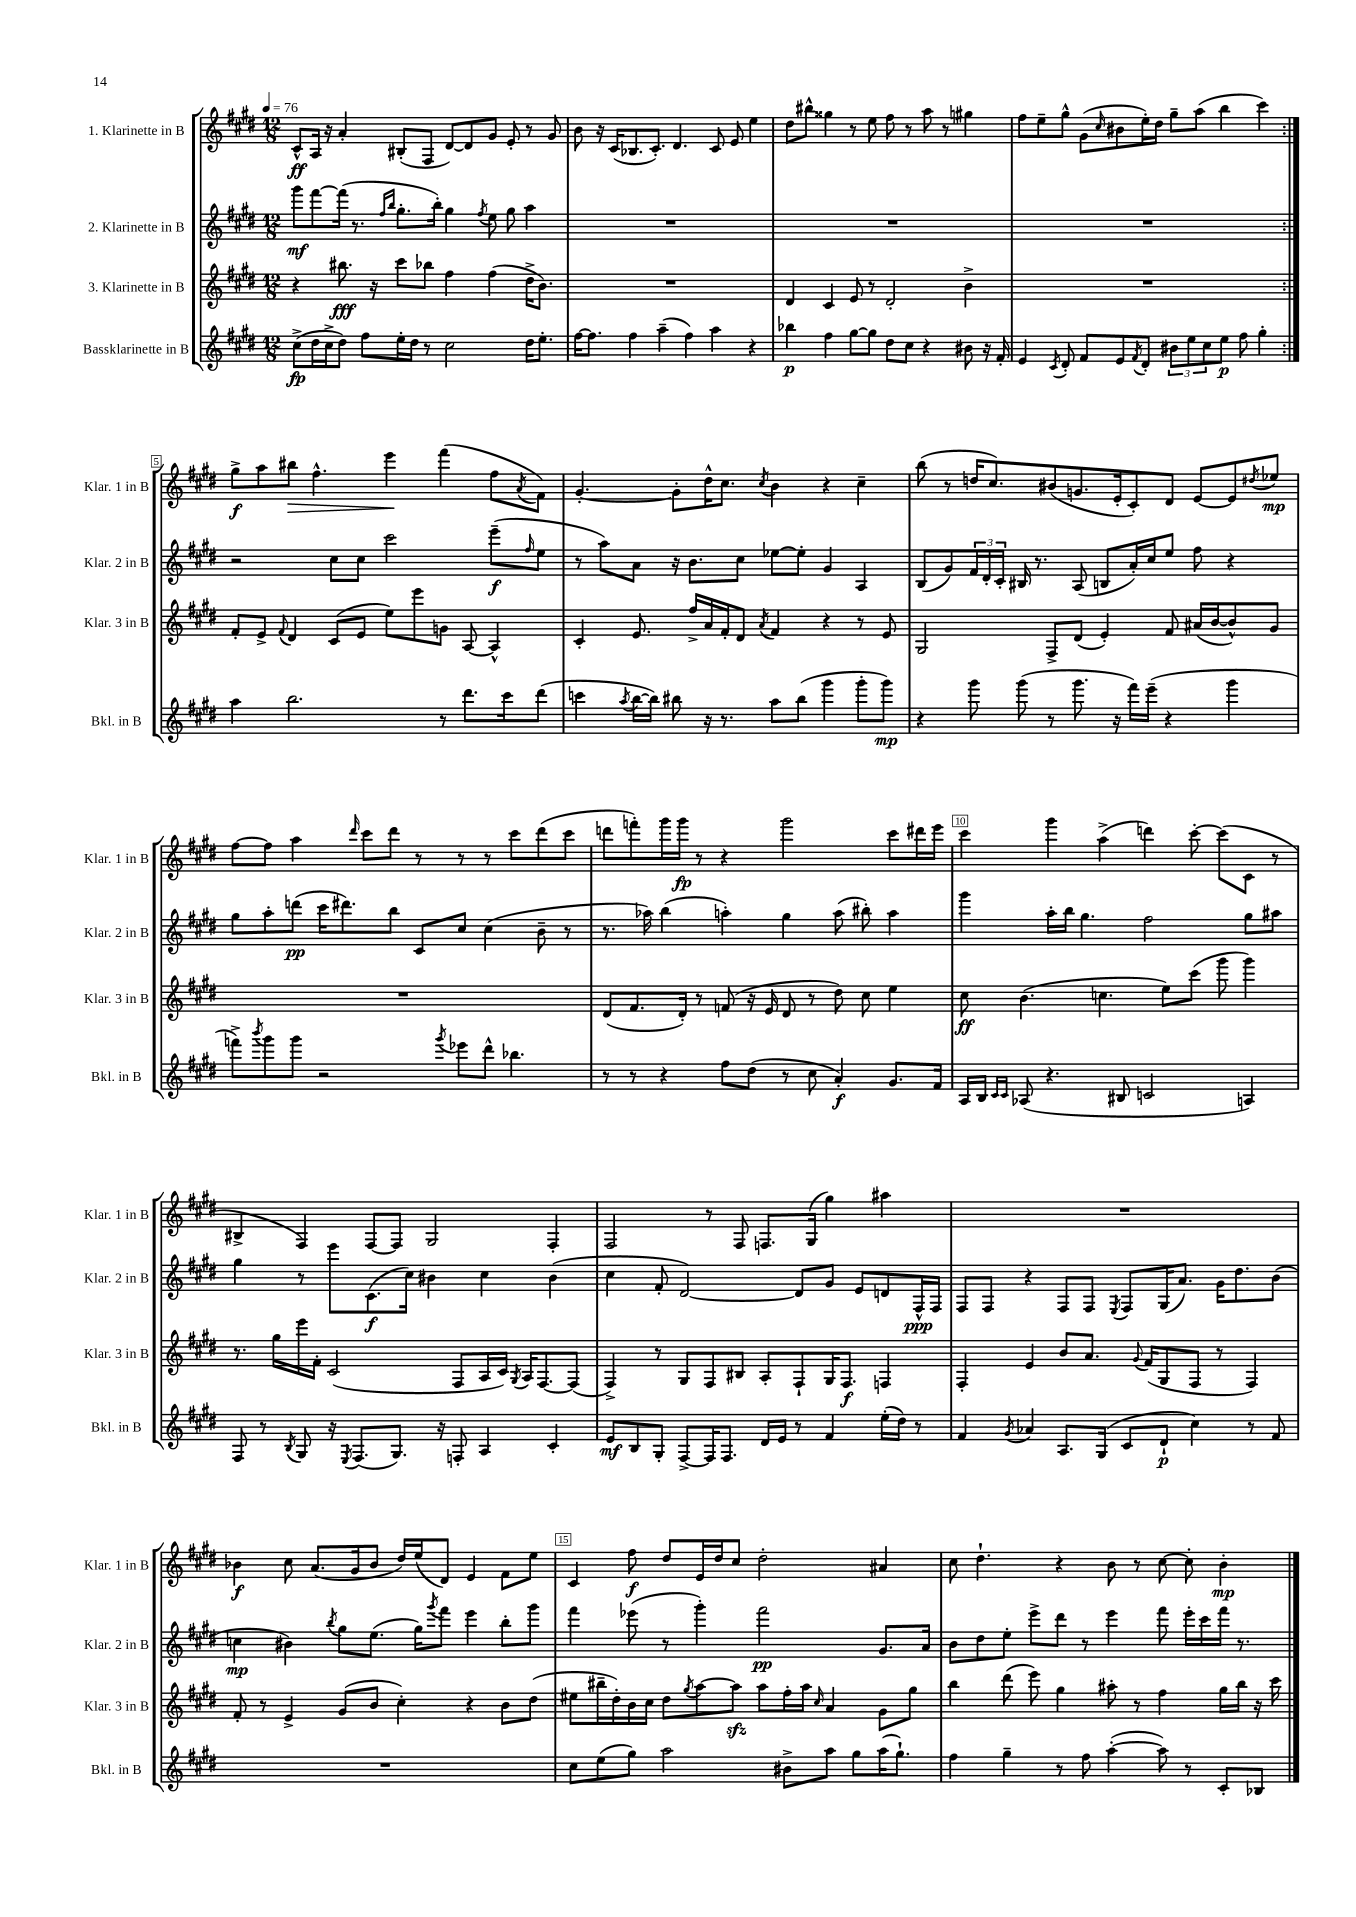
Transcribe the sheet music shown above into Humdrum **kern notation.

**kern	**kern	**kern	**kern
*staff4	*staff3	*staff2	*staff1
*clefG2	*clefG2	*clefG2	*clefG2
*k[f#c#g#d#]	*k[f#c#g#d#]	*k[f#c#g#d#]	*k[f#c#g#d#]
*M12/8	*M12/8	*M12/8	*M12/8
*MM76	*MM76	*MM76	*MM76
(8cc#^	4r	8ggg#	8c#^^
16dd#	.	[8fff#	16A
16cc#^	.	.	16r
8dd#)	8.bb#	(16fff#]	4a'
.	.	8.r	.
8ff#	.	.	.
.	16r	.	.
.	.	16qqff#	.
.	.	16qqbb	.
16ee'	8ccc#	8.gg#'	(8B#'
16dd#	.	.	.
8r	8bb-	.	8F#
.	.	16bb')	.
2cc#	4ff#	4gg#	[8d#)
.	.	.	8d#]
.	.	8qff#	.
.	(4ff#	8ee	8g#
.	.	8gg#	8e'
16dd#	16dd#^	4aa	8r
8.ee'	8.b)	.	.
.	.	.	8g#
=	=	=	=
[16ff#	1.r	1.r	8b
8.ff#]	.	.	.
.	.	.	16r
.	.	.	(16c#
4ff#	.	.	8.B-
.	.	.	8.c#')
(4aa~	.	.	.
.	.	.	4.d#
4ff#)	.	.	.
4aa	.	.	8c#
.	.	.	8e
4r	.	.	4ee
=	=	=	=
4bb-	4d#	1.r	8dd#
.	.	.	8bb#^^
4ff#	4c#	.	4gg##
[8gg#	8e	.	8r
8gg#]	8r	.	8ee
8dd#	2d#'	.	8ff#
8cc#	.	.	8r
4r	.	.	8aa
.	.	.	8r
8b#	4b^	.	4gg#
16r	.	.	.
16f#'	.	.	.
=	=	=	=
4e	1.r	1.r	8ff#
.	.	.	8ee~
8qc#	.	.	.
8d#'	.	.	8gg#^^
8f#	.	.	(8g#
.	.	.	16qqcc#
8e	.	.	8b#
8qf#	.	.	.
8d#'	.	.	16ee')
.	.	.	16dd#
12b#	.	.	8gg#~
12ee	.	.	.
.	.	.	(8aa
12cc#	.	.	.
8ee	.	.	4bb
8ff#	.	.	.
4gg#'	.	.	4ccc#)
=:|!	=:|!	=:|!	=:|!
4aa	8f#'	2r	8gg#^
.	8e^	.	8aa
.	8qqf#	.	.
2.bb	4d#	.	8bb#
.	.	.	4.ff#^^
.	(8c#	8cc#	.
.	8e	8cc#	.
.	8ee)	2ccc#	4eee
.	8eee	.	.
8r	8g	.	(4fff#
8.ddd#	[8A	.	.
.	4A^^]	(8eee~	8ff#
16ccc#	.	.	.
.	.	16qqff#	8qa
(8ddd#	.	8ee	8f#)
=	=	=	=
4ccc	4c#'	8r	[4.g#'
.	.	8aa)	.
8qaa	.	.	.
[16bb	8.e	8a	.
16bb])	.	.	.
8bb#	.	16r	8g#']
.	16ff#^	8.b	.
16r	16a	.	16dd#^^
8.r	16f#'	.	8.cc#
.	8d#	8cc#	.
.	8qa	.	8qcc#
8aa	4f#	[8ee-	4b
(8bb#	.	8ee-']	.
4ggg#	4r	4g#	4r
8ggg#'	8r	4A	4cc#~
8ggg#)	8e	.	.
=	=	=	=
4r	2G#	(8B	(8bb
.	.	8g#)	8r
8ggg#	.	24f#	16dd
.	.	24d#'	.
.	.	.	8.cc#)
.	.	24c#'	.
(8ggg#	.	16B#	.
.	.	8.r	.
8r	8F#^	.	(8b#
8.ggg#	(8d#	(8A	8.g
.	4e')	8B	.
16r	.	.	16e'
16fff#)	.	16a')	8c#')
(16eee~	.	16cc#	.
4r	8f#	8ee	8d#
.	(16a#	8ff#	[8e
.	[16b	.	.
4ggg#	8b^^])	4r	8e]
.	.	.	8qdd#
.	8g#	.	8ee-
=	=	=	=
8fff^)	1.r	8gg#	[8ff#
8qbbb	.	.	.
8ggg#	.	8aa'	8ff#]
8ggg#	.	(8ddd	4aa
2r	.	16ccc#	.
.	.	8.ddd#)	.
.	.	.	16qqddd#
.	.	.	8ccc#
.	.	8bb	8ddd#
.	.	8c#	8r
8qggg#	.	.	.
8eee-	.	8cc#	8r
8ddd#^^	.	(4cc#	8r
4.bb-	.	.	8ccc#
.	.	8b~	(8ddd#
.	.	8r	8ccc#
=	=	=	=
8r	(8d#	8.r	8ddd
8r	8.f#	.	8fff')
.	.	16aa-)	.
4r	.	(4bb	16ggg#
.	16d#')	.	16ggg#
.	8r	.	8r
8ff#	(8f	4aa')	4r
(8dd#	16r	.	.
.	16e	.	.
8r	8d#	4gg#	2ggg#
8cc#	8r	.	.
4a')	8dd#)	(8aa	.
.	8cc#	8bb#')	.
8.g#	4ee	4aa	8ccc#
.	.	.	16ddd#
16f#	.	.	16eee
=	=	=	=
16A	8cc#	4ggg#	4ccc#
16B	.	.	.
16qqc#	.	.	.
16qqc#	.	.	.
(8A-	(4.b	.	.
4.r	.	16aa'	4ggg#
.	.	16bb	.
.	.	4.gg#	.
.	4.cc	.	(4aa^
8B#	.	.	.
2c	.	2ff#	4ddd)
.	8ee)	.	.
.	(8ccc#	.	[8ccc#'
.	8ggg#	.	(8ccc#]
4A)	4ggg#)	8gg#	8c#
.	.	8aa#	8r
=	=	=	=
8F#	8.r	4gg#	4B#^
8r	.	.	.
.	16gg#	.	.
8qB	.	.	.
8G#	16eee	8r	4F#)
.	16f#'	.	.
16r	(2c#	8eee	.
8qE	.	.	.
(8.F#	.	.	.
.	.	(8.c#	[8F#
8.G#)	.	.	8F#]
.	.	16cc#)	.
.	.	4b#	2G#
16r	.	.	.
8F'	8F#	.	.
4A	16A	4cc#	.
.	16c#)	.	.
.	8qG#	.	.
.	16A	.	.
.	[8.F#	.	.
4c#'	.	(4b#	4F#'
.	(8F#]	.	.
=	=	=	=
8e	4F#^)	4cc#	2F#
8B	.	.	.
8G#'	8r	8f#'	.
[8F#^	8G#	[2d#)	.
16F#]	8F#	.	8r
8.F#	.	.	.
.	8B#	.	8F#
16d#	8A'	.	8.F
16e	.	.	.
8r	8F#`	8d#]	.
.	.	.	(16G#
4f#	16G#	8g#	4gg#)
.	8.F#	.	.
.	.	8e	.
(16ee'	4F	8d	4aa#
16dd#)	.	.	.
8r	.	16F#^^	.
.	.	16F#	.
=	=	=	=
4f#	4F#'	8F#	1.r
.	.	8F#	.
8qg#	.	.	.
4a-	4e	4r	.
8.A	8b	8F#	.
.	8.a	8F#	.
(16G#	.	.	.
.	.	8qE	.
8c#	.	8F#	.
.	8qqg#	.	.
.	(16f#	.	.
8d#`	8G#	(16G#	.
.	.	8.a)	.
4cc#)	8F#	.	.
.	8r	16g#	.
.	.	8.dd#	.
8r	4F#)	.	.
8f#	.	(8b	.
=	=	=	=
1.r	8f#'	4cc	4b-
.	8r	.	.
.	4e^	4b#)	8cc#
.	.	.	(8.a
.	.	8qbb	.
.	(8g#	8gg#	.
.	.	.	16g#
.	8b	(8.ee	8b-
.	4cc#')	.	16dd#)
.	.	16gg#)	(16ee
.	.	8qggg#	.
.	.	8fff#	8d#)
.	4r	4eee	4e
.	8b	8bb'	8f#
.	(8dd#	8ggg#	8ee
=	=	=	=
8cc#	8ee#	4fff#	4c#
(8ee	16bb#~	.	.
.	16dd#')	.	.
8gg#)	16b	(8eee-	8ff#
.	16cc#	.	.
2aa	8dd#	8r	8dd#
.	8qgg#	.	.
.	[8aa	4ggg#')	16e
.	.	.	16dd#
.	8aa]	.	8cc#
.	8aa	2fff#	2dd#'
8b#^	16ff#'	.	.
.	16aa	.	.
.	16qqcc#	.	.
8aa	4a	.	.
8gg#	.	.	.
(16aa	8g#	8.g#	4a#
8.gg#`)	.	.	.
.	8gg#	.	.
.	.	16a	.
=	=	=	=
4ff#	4bb	8b	8cc#
.	.	8dd#	4.dd#`
4gg#~	(8ddd#	8ee'	.
.	8eee)	8eee^	.
8r	4gg#	8ddd#	4r
8ff#	.	8r	.
([4aa'	8aa#'	4eee	8b
.	8r	.	8r
8aa])	4ff#	8fff#	[8cc#
8r	.	16eee'	8cc#']
.	.	16ccc#	.
8c#'	16gg#	16fff#	4b'
.	16bb	8.r	.
8B-	16r	.	.
.	16ccc#	.	.
==	==	==	==
*-	*-	*-	*-
